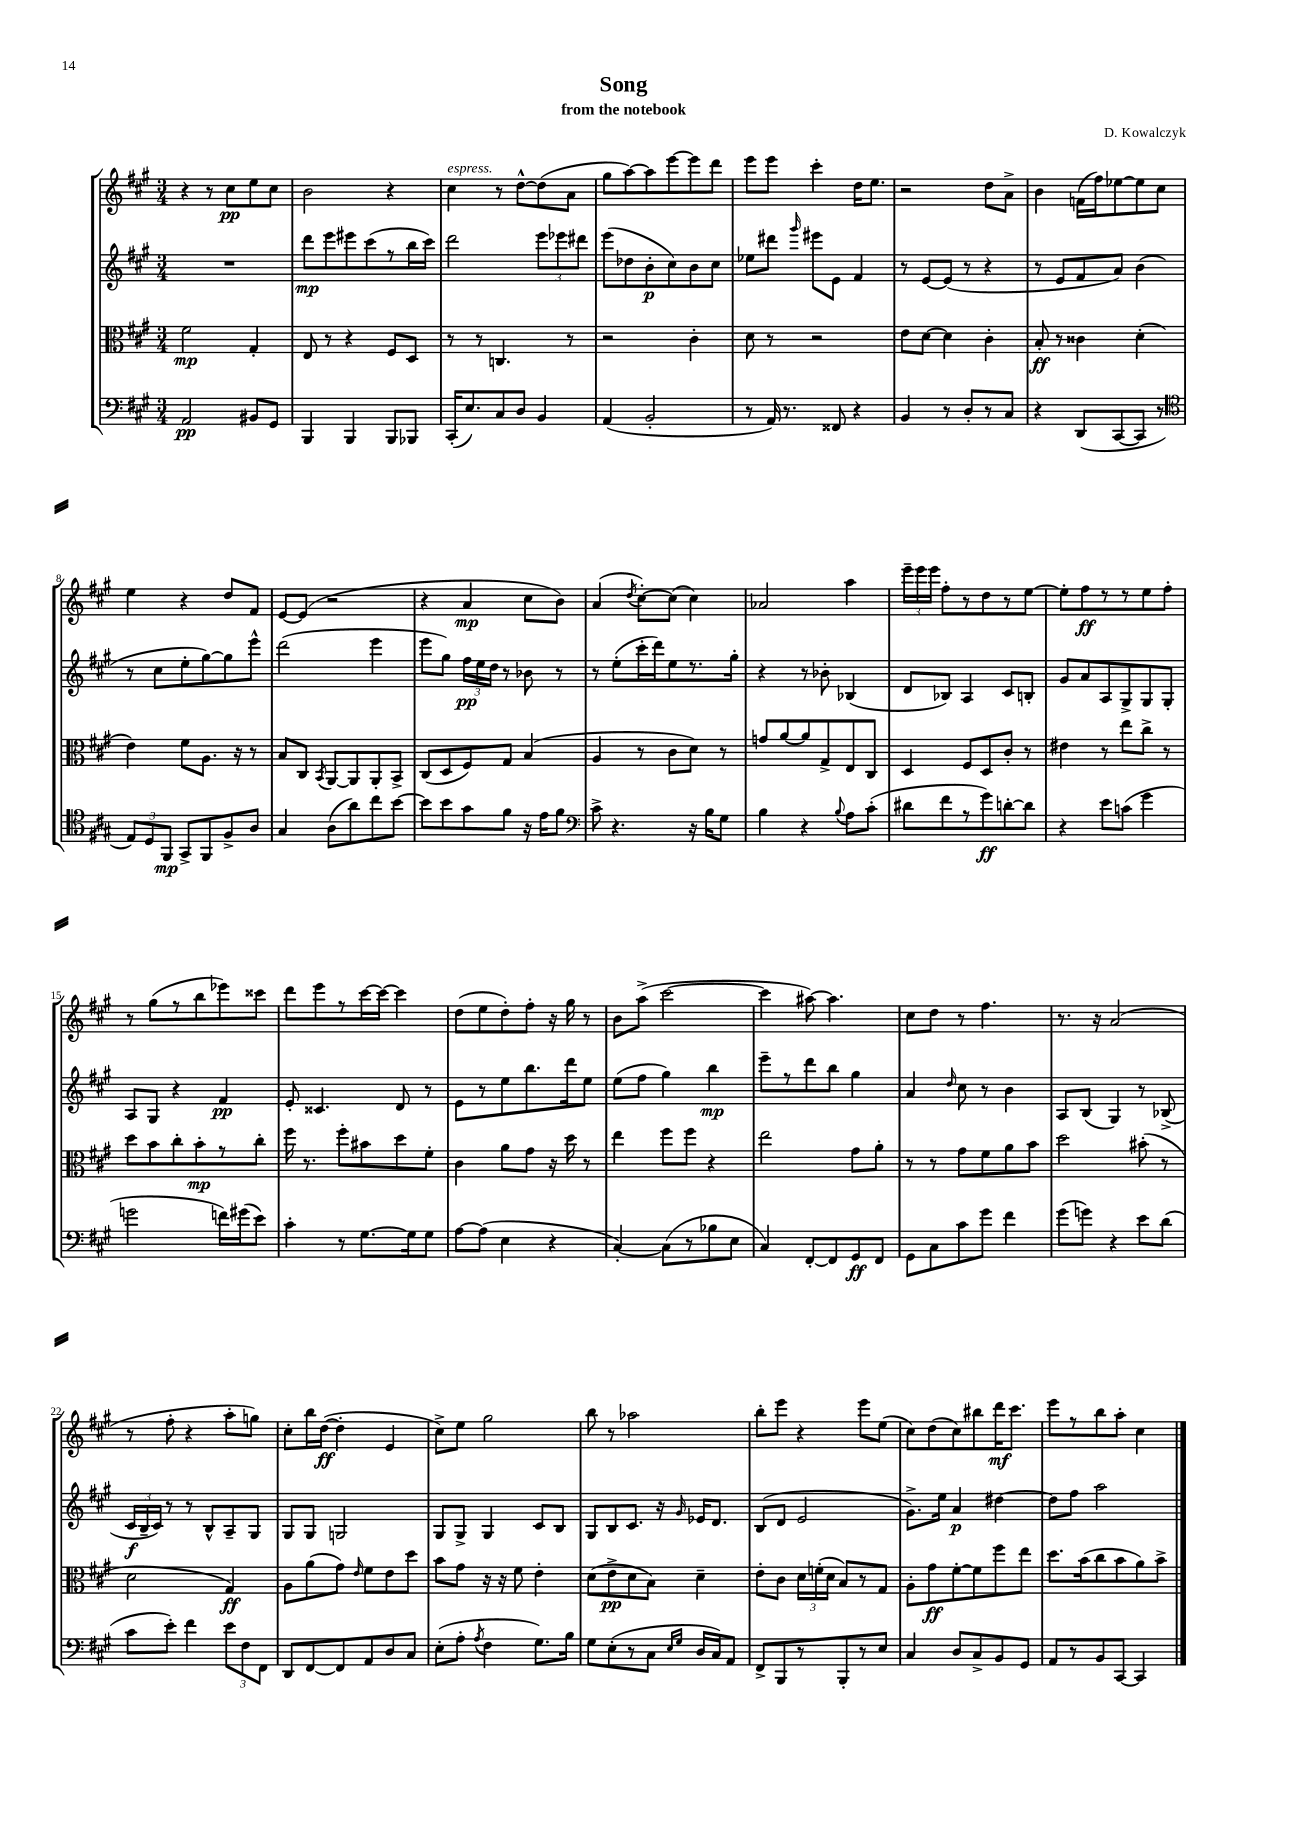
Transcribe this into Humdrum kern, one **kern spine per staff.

**kern	**kern	**kern	**kern
*staff4	*staff3	*staff2	*staff1
*clefF4	*clefC3	*clefG2	*clefG2
*k[f#c#g#]	*k[f#c#g#]	*k[f#c#g#]	*k[f#c#g#]
*M3/4	*M3/4	*M3/4	*M3/4
2AA	2f#	2.r	4r
.	.	.	8r
.	.	.	8cc#
8BB#	4G#'	.	8ee
8GG#	.	.	8cc#
=	=	=	=
4BBB	8E	8ddd	2b
.	8r	8eee	.
4BBB	4r	8eee#	.
.	.	(8ccc#	.
8BBB	8F#	8r	4r
8BBB-	8D	16bb	.
.	.	16ccc#)	.
=	=	=	=
(16CC#'	8r	2ddd	4cc#
8.E)	.	.	.
.	8r	.	.
8C#	4.C	.	8r
8D	.	.	[8dd^^
4BB	.	12eee	(8dd]
.	.	12eee-	.
.	8r	.	8a
.	.	12ddd#	.
=	=	=	=
(4AA	2r	(8eee	8gg#
.	.	8dd-	[8aa)
2BB'	.	8b'	8aa]
.	.	8cc#)	[8eee
.	4c#'	8b	8eee]
.	.	8cc#	8ddd
=	=	=	=
8r	8d	8ee-	8eee
16AA)	8r	8ddd#	8eee
8.r	.	.	.
.	.	16qqggg#	.
.	2r	8eee#	4ccc#'
8FF##	.	8e	.
4r	.	4f#	16dd
.	.	.	8.ee
=	=	=	=
4BB	8e	8r	2r
.	[8d	[8e	.
8r	4d]	(8e]	.
8D'	.	8r	.
8r	4c#'	4r	8dd
8C#	.	.	8a^
=	=	=	=
4r	8B'	8r	4b
.	8r	8e	.
(8DD	4c##	8f#	(16f
.	.	.	16ff#)
[8CC#	.	8a)	[8ee-
8CC#]	(4d'	(4b	8ee-]
8r	.	.	8cc#
=	=	=	=
*clefC4	*	*	*
12E)	4e)	8r	4ee
12D	.	.	.
.	.	8cc#	.
12FF#	.	.	.
8GG#^	8f#	8ee'	4r
8FF#	8.A	[8gg#)	.
8F#^	.	8gg#]	8dd
.	16r	.	.
8A	8r	8eee^^	8f#
=	=	=	=
4G#	8B	(2ddd	[8e
.	8C#	.	(8e]
.	8qBB	.	.
(8A	[8AA	.	2r
8a)	8AA]	.	.
8cc#	8AA'	4eee	.
[8b	8BB^	.	.
=	=	=	=
8b]	(8C#	8eee	4r
8b	8D	8gg#)	.
8g#	8F#)	24ff#	4a
.	.	24ee	.
.	.	24dd	.
8f#	8G#	8r	.
16r	(4B	8b-	8cc#
16e	.	.	.
8f#	.	8r	8b)
=	=	=	=
*clefF4	*	*	*
8c#^	4A	8r	(4a
4.r	.	(8ee'	.
.	.	.	8qdd
.	8r	16ccc#'	[8cc#')
.	.	16ddd)	.
.	8c#	8ee	(8cc#]
16r	8d)	8.r	4cc#)
16B	.	.	.
8G#	8r	.	.
.	.	16gg#'	.
=	=	=	=
4B	8g	4r	2a-
.	[8a	.	.
4r	8a]	8r	.
.	8G#^	8b-'	.
8qqB	.	.	.
8A	8E	(4B-	4aa
(8c#'	8C#	.	.
=	=	=	=
8d#	4D	8d	24eee~
.	.	.	24eee
.	.	.	24eee
8f#	.	8B-)	8ff#'
8r	8F#	4A	8r
8g#)	8D	.	8dd
[8d'	8c#'	8c#	8r
8d]	8r	8B'	[8ee
=	=	=	=
4r	4e#	8g#	8ee']
.	.	8a	8ff#
8e	8r	8A	8r
(8c	8ee	8G#^	8r
4g#	8cc#^	8G#	8ee
.	8r	8G#'	8ff#'
=	=	=	=
2g	8dd	8A	8r
.	8b	8G#	(8gg#
.	8cc#'	4r	8r
.	8b'	.	8bb
16f)	8r	4f#	8eee-)
(16g#	.	.	.
8e)	8cc#'	.	8ccc##
=	=	=	=
4c#'	16ff#	8e'	8ddd
.	8.r	.	.
.	.	4.c##	8eee
8r	8ff#'	.	8r
[8.G#	8b#	.	[16ccc#
.	.	.	16ccc#_
.	8dd	8d	4ccc#]
16G#]	.	.	.
8G#	8f#'	8r	.
=	=	=	=
[8A	4c#	8e	(8dd
(8A]	.	8r	8ee
4E	8a	8ee	8dd')
.	8g#	8.bb	8ff#'
4r	16r	.	16r
.	16dd	16ddd	16gg#
.	8r	8ee	8r
=	=	=	=
[4C#')	4ee	(8ee	8b
.	.	8ff#	(8aa^
(8C#]	8ff#	4gg#)	[2ccc#
8r	8ff#	.	.
8B-	4r	4bb	.
8E	.	.	.
=	=	=	=
4C#)	2ee	8eee~	4ccc#]
.	.	8r	.
[8FF#'	.	8ddd	[8aa#)
8FF#]	.	8bb	4.aa#]
8GG#	8g#	4gg#	.
8FF#	8a'	.	.
=	=	=	=
8GG#	8r	4a	8cc#
8C#	8r	.	8dd
.	.	16qqdd	.
8c#	8g#	8cc#	8r
8g#	8f#	8r	4.ff#
4f#	8a	4b	.
.	8b	.	.
=	=	=	=
(8g#	2dd	8A	8.r
8g)	.	(8B	.
.	.	.	16r
4r	.	4G#)	(2a
8e	(8b#'	8r	.
(8d	8r	(8B-^	.
=	=	=	=
8c#	2d	24c#	8r
.	.	24B~	.
.	.	24c#)	.
8e')	.	8r	8ff#'
4f#	.	8r	4r
.	.	8B^^	.
12e	4G#)	8A~	8aa'
12F#	.	.	.
.	.	8G#	8gg)
12FF#	.	.	.
=	=	=	=
8DD	8A	8G#	8cc#'
[8FF#	(8a	8G#	16bb
.	.	.	([16dd
8FF#]	8g#)	2G	4dd']
.	16qqe	.	.
8AA	8f#	.	.
8D	8e	.	4e
8C#	8dd	.	.
=	=	=	=
(8E'	8b	8G#	8cc#^)
8A'	8g#	8G#^	8ee
8qA	.	.	.
4F#	16r	4G#	2gg#
.	16r	.	.
.	8f#	.	.
8.G#)	4e'	8c#	.
.	.	8B	.
16B	.	.	.
=	=	=	=
8G#	(8d	8G#	8bb
(8E'	8e^	8B	8r
8r	8d	8.c#	2aa-
8C#	8B)	.	.
.	.	16r	.
16qqE	.	.	.
16qqG#	.	16qqg#	.
16D	4d~	16e-	.
16C#)	.	8.d	.
8AA	.	.	.
=	=	=	=
8FF#^	8e'	(8B	8bb'
8BBB	8c#	8d	8eee
8r	24d	2e	4r
.	(24f'	.	.
.	24d	.	.
8BBB'	8B)	.	.
8r	8r	.	8eee
8E	8G#	.	(8ee
=	=	=	=
4C#	8A'	8.g#^)	8cc#)
.	8g#	.	(8dd
.	.	16ee	.
8D	[8f#'	4a	8cc#)
8C#^	8f#]	.	8bb#
8BB	8ff#	[4dd#	16ddd
.	.	.	8.ccc#
8GG#	8ee	.	.
=	=	=	=
8AA	8.dd	8dd#]	8eee
8r	.	8ff#	8r
.	(16b	.	.
8BB	8cc#	2aa	8bb
[8CC#	8b	.	8aa'
4CC#]	8a)	.	4cc#
.	8b^	.	.
==	==	==	==
*-	*-	*-	*-
